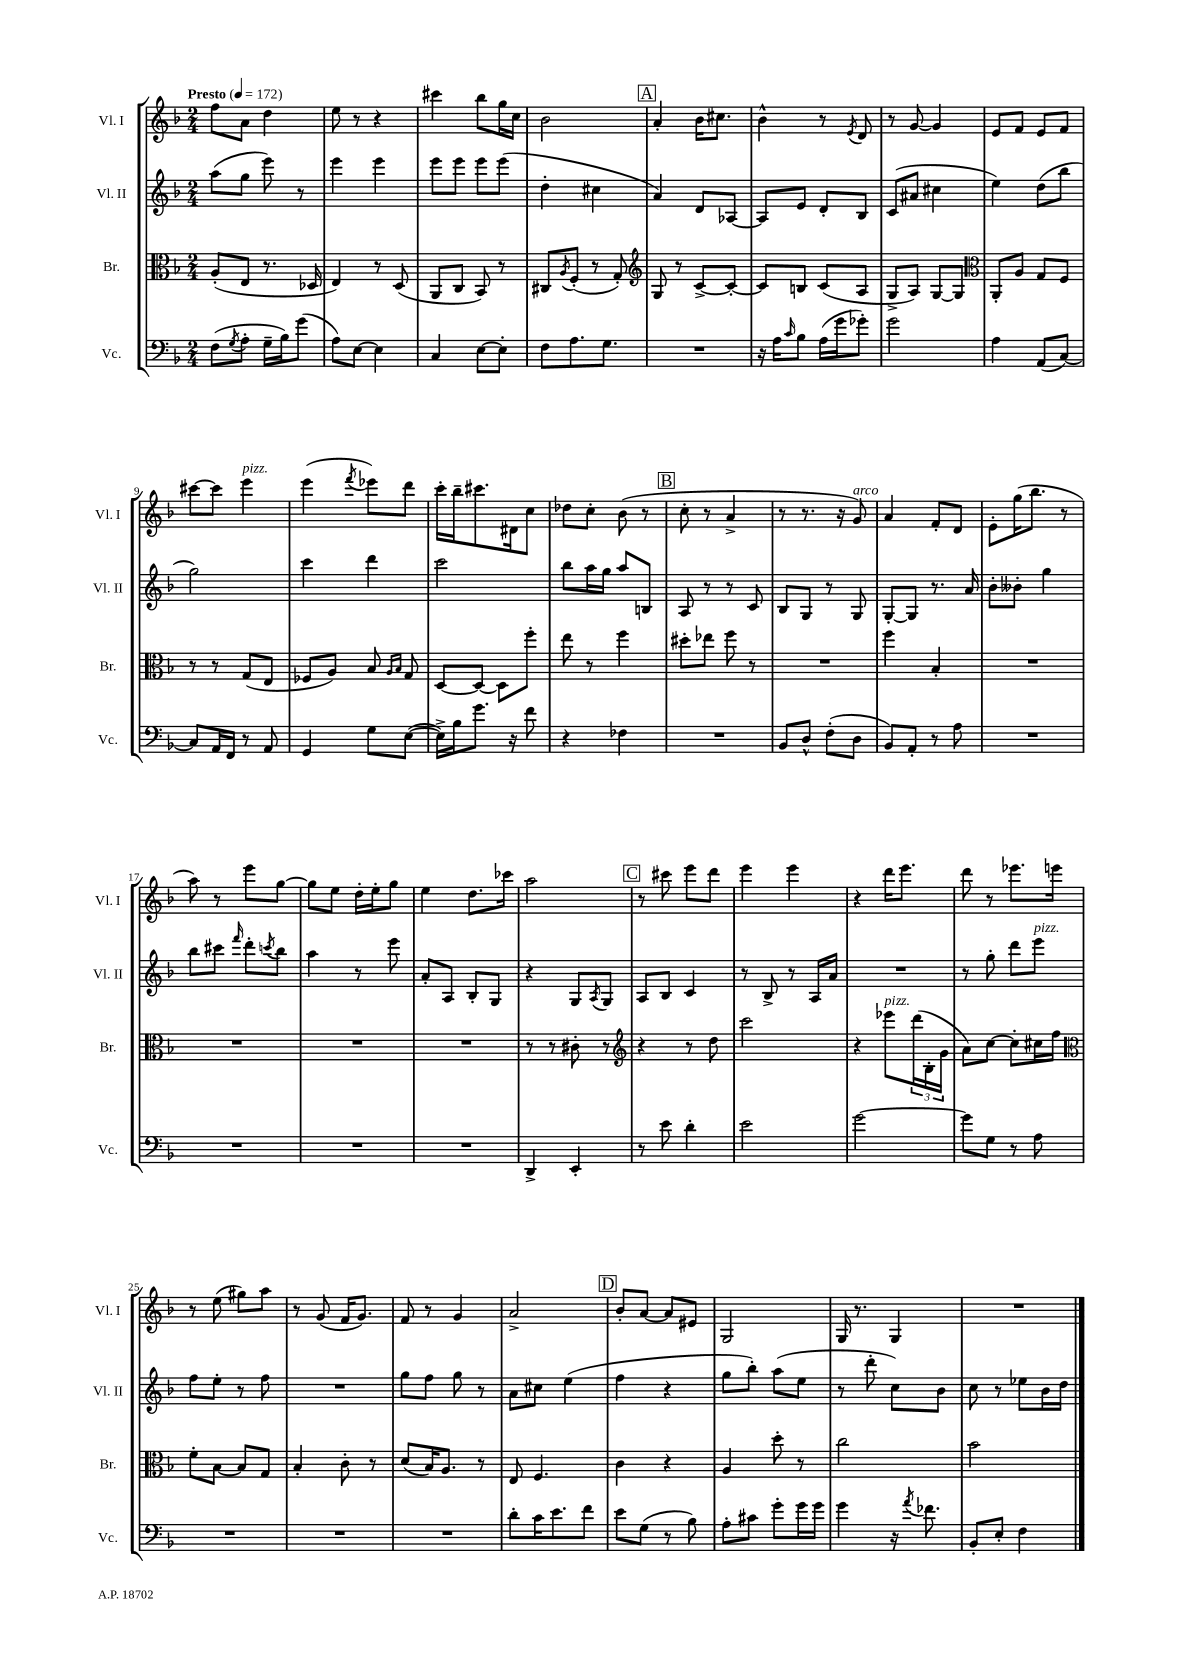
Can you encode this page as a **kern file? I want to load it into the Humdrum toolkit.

**kern	**kern	**kern	**kern
*part4	*part3	*part2	*part1
*staff4	*staff3	*staff2	*staff1
*I"Vc.	*I"Br.	*I"Vl. II	*I"Vl. I
*I'Vc.	*I'Br.	*I'Vl. II	*I'Vl. I
*clefF4	*clefC3	*clefG2	*clefG2
*k[b-]	*k[b-]	*k[b-]	*k[b-]
*M2/4	*M2/4	*M2/4	*M2/4
*MM172	*MM172	*MM172	*MM172
=1	=1	=1	=1
!	!	!	!LO:TX:a:B:t=Presto
(8F\L	(8A'/L	(8aa\L	8ff\L
8qG/	.	.	.
8A'\J	8E/J	8gg\J	8a\J
16G~\LL	8.r	8eee\)	4dd\
16B-\J)	.	.	.
(8g\J	.	8r	.
.	16D-X/	.	.
=2	=2	=2	=2
8A\L)	4E/)	4eee\	8ee\
[8E\J	.	.	8r
4E\]	8r	4eee\	4r
.	(8D/	.	.
=3	=3	=3	=3
4C/	8AA/L	8eee\L	4ccc#X\
.	8C/J	8eee\J	.
[8E\L	8BB-/)	8eee\L	8bb-\L
8E'\J]	8r	(8eee\J	16gg\L
.	.	.	16cc\JJ
=4	=4	=4	=4
8F\L	8C#X/L	4dd'\	2b-\
.	8qA/	.	.
8.A\	(8F'/J	.	.
.	8r	4cc#X\	.
8.G\J	.	.	.
.	8G'/)	.	.
!!LO:REH:place=s1:t=A
=5	=5	=5	=5
*	*clefG2	*	*
2r	8G/	4a/)	4a'/
.	8r	.	.
.	[8c^/L	8d/L	16b-\KL
.	.	.	8.cc#X\J
.	8c'/J_	[8A-X/J	.
=6	=6	=6	=6
16r	8c/L]	8A-/L]	4b-^^\
16A\KL	.	.	.
16qqc/	.	.	.
8B-\J	8Bn/J	8e/J	.
(16A\LL	(8c/L	8d'/L	8r
16g\J	.	.	.
.	.	.	8qe/
8g-X'\J)	8A/J	8B-/J	8d/
=7	=7	=7	=7
2g\	8G^/L	(8c/L	8r
.	8A/J)	8a#X/J	[8g/
.	[8G/L	4cc#X\	4g/]
.	8G/J]	.	.
=8	=8	=8	=8
*	*clefC3	*	*
4A\	8AA'/L	4ee\)	8e/L
.	8A/J	.	8f/J
(8AA/L	8G/L	(8dd\L	8e/L
[8C/J)	8F/J	8bb-\J	8f/J
!!LO:LB:g=z
=9	=9	=9	=9
8C/L]	8r	2gg\)	[8ccc#X\L
16AA/L	8r	.	8ccc#\J]
16FF/JJ	.	.	.
!	!	!	!LO:TX:a:i:t=pizz.
8r	(8G/L	.	4eee\
8AA/	8E/J	.	.
=10	=10	=10	=10
4GG/	8F-X/L	4ccc\	(4eee\
.	8A/J)	.	.
.	.	.	8qfff/
8G\L	8B-/	4ddd\	8eee-X\L)
.	16qqA/LL	.	.
.	16qqB-/JJ	.	.
([8E\J	8G/	.	8ddd\J
=11	=11	=11	=11
16E^\LL])	[8D/L	2ccc\	16ccc'\LL
16B-\J	.	.	16bb-~\J
8.g\J	8D/J_	.	8.ccc#X\
.	8D\L]	.	.
16r	.	.	16d#X\k
8f\	8ff'\J	.	8cc\J
=12	=12	=12	=12
4r	8ee\	8bb-\L	8dd-X\L
.	8r	16aa\L	8cc'\J
.	.	16gg\JJ	.
4F-X\	4ff\	8aa/L	(8b-\
.	.	8Bn/J	8r
!!LO:REH:place=s1:t=B
=13	=13	=13	=13
2r	8dd#X'\L	8A/	8cc'\
.	8ee-X\J	8r	8r
.	8ff\	8r	4a^/
.	8r	8c/	.
=14	=14	=14	=14
8BB-/L	2r	8B-/L	8r
8D^^/J	.	8G/J	8.r
(8F'\L	.	8r	.
.	.	.	16r
!	!	!	!LO:TX:a:i:t=arco
8D\J	.	8G/	8g/)
=15	=15	=15	=15
8BB-/L)	4ff\	[8G'/L	4a/
8AA'/J	.	8G/J]	.
8r	4B-'/	8.r	8f'/L
8A\	.	.	8d/J
.	.	16a/	.
=16	=16	=16	=16
2r	2r	8b-'\L	8e'\L
.	.	8b--X'\J	(16gg\K
.	.	.	8.bb-\J
.	.	4gg\	.
.	.	.	8r
!!LO:LB:g=z
=17	=17	=17	=17
2r	2r	8bb-\L	8aa\)
.	.	8ccc#X\J	8r
.	.	16qqfff/	.
.	.	8ddd'\L	8eee\L
.	.	8qcccn/	.
.	.	8bb-\J	[8gg\J
=18	=18	=18	=18
2r	2r	4aa\	8gg\L]
.	.	.	8ee\J
.	.	8r	16dd'\LL
.	.	.	16ee'\J
.	.	8eee\	8gg\J
=19	=19	=19	=19
2r	2r	8a'/L	4ee\
.	.	8A/J	.
.	.	8B-'/L	8.dd\L
.	.	8G/J	.
.	.	.	16ccc-X\Jk
=20	=20	=20	=20
4DD^/	8r	4r	2aa\
.	8r	.	.
4EE'/	8c#X'\	8G/L	.
.	.	8qA/	.
.	8r	8G/J	.
!!LO:REH:place=s1:t=C
=21	=21	=21	=21
*	*clefG2	*	*
8r	4r	8A/L	8r
8e\	.	8B-/J	8ccc#X\
4d'\	8r	4c/	8eee\L
.	8dd\	.	8ddd\J
=22	=22	=22	=22
2e\	2ccc\	8r	4eee\
.	.	8B-^/	.
.	.	8r	4eee\
.	.	16A/LL	.
.	.	16a/JJ	.
=23	=23	=23	=23
[2g\	4r	2r	4r
!	!LO:TX:a:i:t=pizz.	!	!
.	8eee-X\L	.	16ddd\KL
.	.	.	8.eee\J
.	(24ddd\L	.	.
.	24B-'\	.	.
.	24g\JJ	.	.
=24	=24	=24	=24
8g\L]	8a\L)	8r	8ddd\
8G\J	[8cc\J	8gg'\	8r
8r	8cc'\L]	8ddd\L	8.eee-X\L
!	!	!LO:TX:a:i:t=pizz.	!
8A\	16cc#X\L	8eee\J	.
.	16ff\JJ	.	16eeen\Jk
!!LO:LB:g=z
=25	=25	=25	=25
*	*clefC3	*	*
2r	8f'\L	8ff\L	8r
.	[8B-\J	8ee'\J	(8ee\
.	8B-/L]	8r	8gg#X\L)
.	8G/J	8ff\	8aa\J
=26	=26	=26	=26
2r	4B-'/	2r	8r
.	.	.	(8g/
.	8c'\	.	16f/KL
.	.	.	8.g/J)
.	8r	.	.
=27	=27	=27	=27
2r	(8d/L	8gg\L	8f/
.	16B-/K)	8ff\J	8r
.	8.A/J	.	.
.	.	8gg\	4g/
.	8r	8r	.
=28	=28	=28	=28
8d'\L	8E/	8a\L	2a^/
16c\K	4.F/	8cc#X\J	.
8.e\	.	.	.
.	.	(4ee\	.
8f\J	.	.	.
!!LO:REH:place=s1:t=D
=29	=29	=29	=29
8e\L	4c\	4ff\	8b-'/L
(8G\J	.	.	[8a/J
8r	4r	4r	8a/L]
8B-\)	.	.	8e#X/J
=30	=30	=30	=30
8A'\L	4A/	8gg\L	2G/
8c#X\J	.	8bb-'\J)	.
8g'\L	8dd'\	(8aa\L	.
16g\L	8r	8ee\J	.
16g\JJ	.	.	.
=31	=31	=31	=31
4g\	2cc\	8r	16G/
.	.	.	8.r
.	.	8ddd'\	.
16r	.	8cc\L)	4G/
8qa/	.	.	.
8.f-X\	.	.	.
.	.	8b-\J	.
=32	=32	=32	=32
8BB-'/L	2b-\	8cc\	2r
8E'/J	.	8r	.
4F\	.	8ee-X\L	.
.	.	16b-\L	.
.	.	16dd\JJ	.
==	==	==	==
*-	*-	*-	*-
